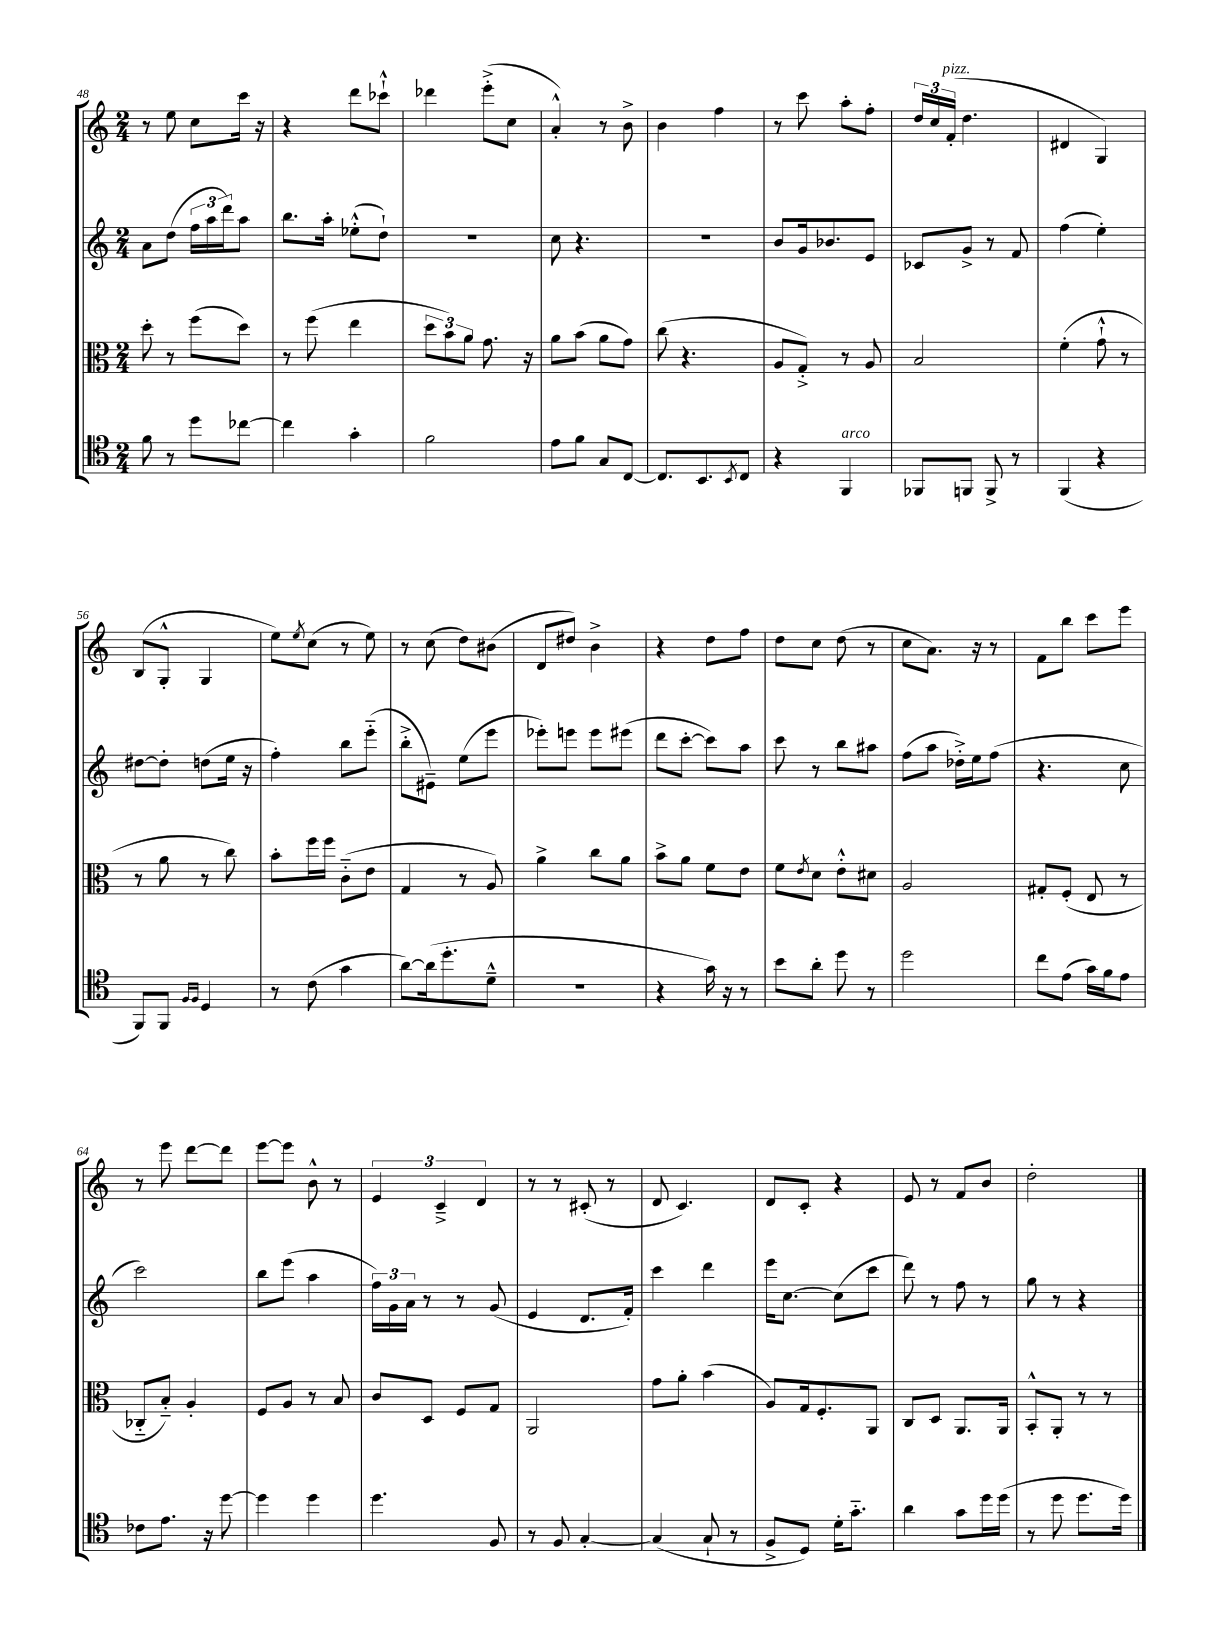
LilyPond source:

<<
\new StaffGroup <<
\new Staff = "s0" {
    \clef treble \key c \major \numericTimeSignature \time 2/4
    r8 e''8 c''8 c'''16 r16 |
    r4 d'''8 ces'''8-!-^ |
    des'''4 e'''8-.->( c''8 |
    a'4-.-^) r8 b'8-> |
    b'4 f''4 |
    r8 c'''8 a''8-. f''8-. |
    \tuplet 3/2 { d''16 c''16 f'16-.^\markup { \italic "pizz." }( } d''4. |
    dis'4 g4) |
    b8( g8-.-^ g4 |
    e''8) \acciaccatura { e''8 } c''8( r8 e''8) |
    r8 c''8( d''8) bis'8( |
    d'8 dis''8) b'4-> |
    r4 d''8 f''8 |
    d''8 c''8 d''8( r8 |
    c''8 a'8.) r16 r8 |
    f'8 b''8 c'''8 e'''8 |
    r8 e'''8 d'''8~ d'''8 |
    e'''8~ e'''8 b'8-^ r8 |
    \tuplet 3/2 { e'4 c'4---> d'4 } |
    r8 r8 cis'8-.( r8 |
    d'8 c'4.) |
    d'8 c'8-. r4 |
    e'8 r8 f'8 b'8 |
    d''2-. \bar "|." |
}
\new Staff = "s1" {
    \clef treble \key c \major \numericTimeSignature \time 2/4
    a'8 d''8( \tuplet 3/2 { f''16 a''16 d'''16) } a''8 |
    b''8. a''16-. ees''8-.-^( d''8-!) |
    r2 |
    c''8 r4. |
    r2 |
    b'8 g'16 bes'8. e'8 |
    ces'8 g'8-> r8 f'8 |
    f''4( e''4-.) |
    dis''8~ dis''8-. d''8( e''16 r16 |
    f''4-.) b''8 e'''8-_( |
    b''8-.-> eis'8--) e''8( e'''8 |
    ees'''8-.) e'''8 e'''8 eis'''8( |
    d'''8 c'''8~-. c'''8) a''8 |
    c'''8 r8 b''8 ais''8 |
    f''8( a''8 des''16-.->) e''16 f''8( |
    r4. c''8 |
    c'''2) |
    b''8 e'''8( a''4 |
    \tuplet 3/2 { f''16) g'16 a'16 } r8 r8 g'8( |
    e'4 d'8. f'16-.) |
    c'''4 d'''4 |
    e'''16 c''8.~ c''8( c'''8 |
    d'''8) r8 f''8 r8 |
    g''8 r8 r4 \bar "|." |
}
\new Staff = "s2" {
    \clef alto \key c \major \numericTimeSignature \time 2/4
    d''8-. r8 f''8( d''8) |
    r8 f''8( e''4 |
    \tuplet 3/2 { d''8 b'8) a'8 } g'8. r16 |
    a'8 b'8( a'8 g'8) |
    c''8( r4. |
    a8 g8-.->) r8 a8 |
    b2 |
    f'4-.( g'8-!-^ r8 |
    r8 a'8 r8 c''8) |
    b'8-. f''16 f''16 c'8-_( e'8 |
    g4 r8 a8) |
    a'4-> c''8 a'8 |
    b'8-> a'8 f'8 e'8 |
    f'8 \acciaccatura { e'8 } d'8 e'8-.-^ dis'8 |
    a2 |
    gis8-. f8-.( e8 r8 |
    ces8-_ b8-_) a4-. |
    f8 a8 r8 b8 |
    c'8 d8 f8 g8 |
    a,2 |
    g'8 a'8-. b'4( |
    a8) g16 f8.-. a,8 |
    c8 d8 a,8. a,16 |
    b,8-.-^ a,8-. r8 r8 \bar "|." |
}
\new Staff = "s3" {
    \clef tenor \key c \major \numericTimeSignature \time 2/4
    f'8 r8 d''8 ces''8~ |
    ces''4 g'4-. |
    f'2 |
    e'8 f'8 g8 c8~ |
    c8. b,8. \acciaccatura { b,8 } c8 |
    r4 f,4^\markup { \italic "arco" } |
    fes,8 f,8 f,8-> r8 |
    f,4( r4 |
    f,8) f,8 \grace { f16 f16 } d4 |
    r8 c'8( g'4 |
    a'8~) a'16( d''8.-. d'8---^ |
    r2 |
    r4 g'16) r16 r8 |
    b'8 a'8-. d''8 r8 |
    d''2 |
    c''8 e'8( g'16) f'16 e'8 |
    ces'8 e'8. r16 d''8~ |
    d''4 d''4 |
    d''4. f8 |
    r8 f8 g4~-. |
    g4( g8-! r8 |
    f8-> d8) d'16-. g'8.-_ |
    a'4 g'8 d''16 d''16( |
    r8 d''8 d''8. d''16) \bar "|." |
}
>>
>>
\layout { \context { \Score currentBarNumber = #48 } }
